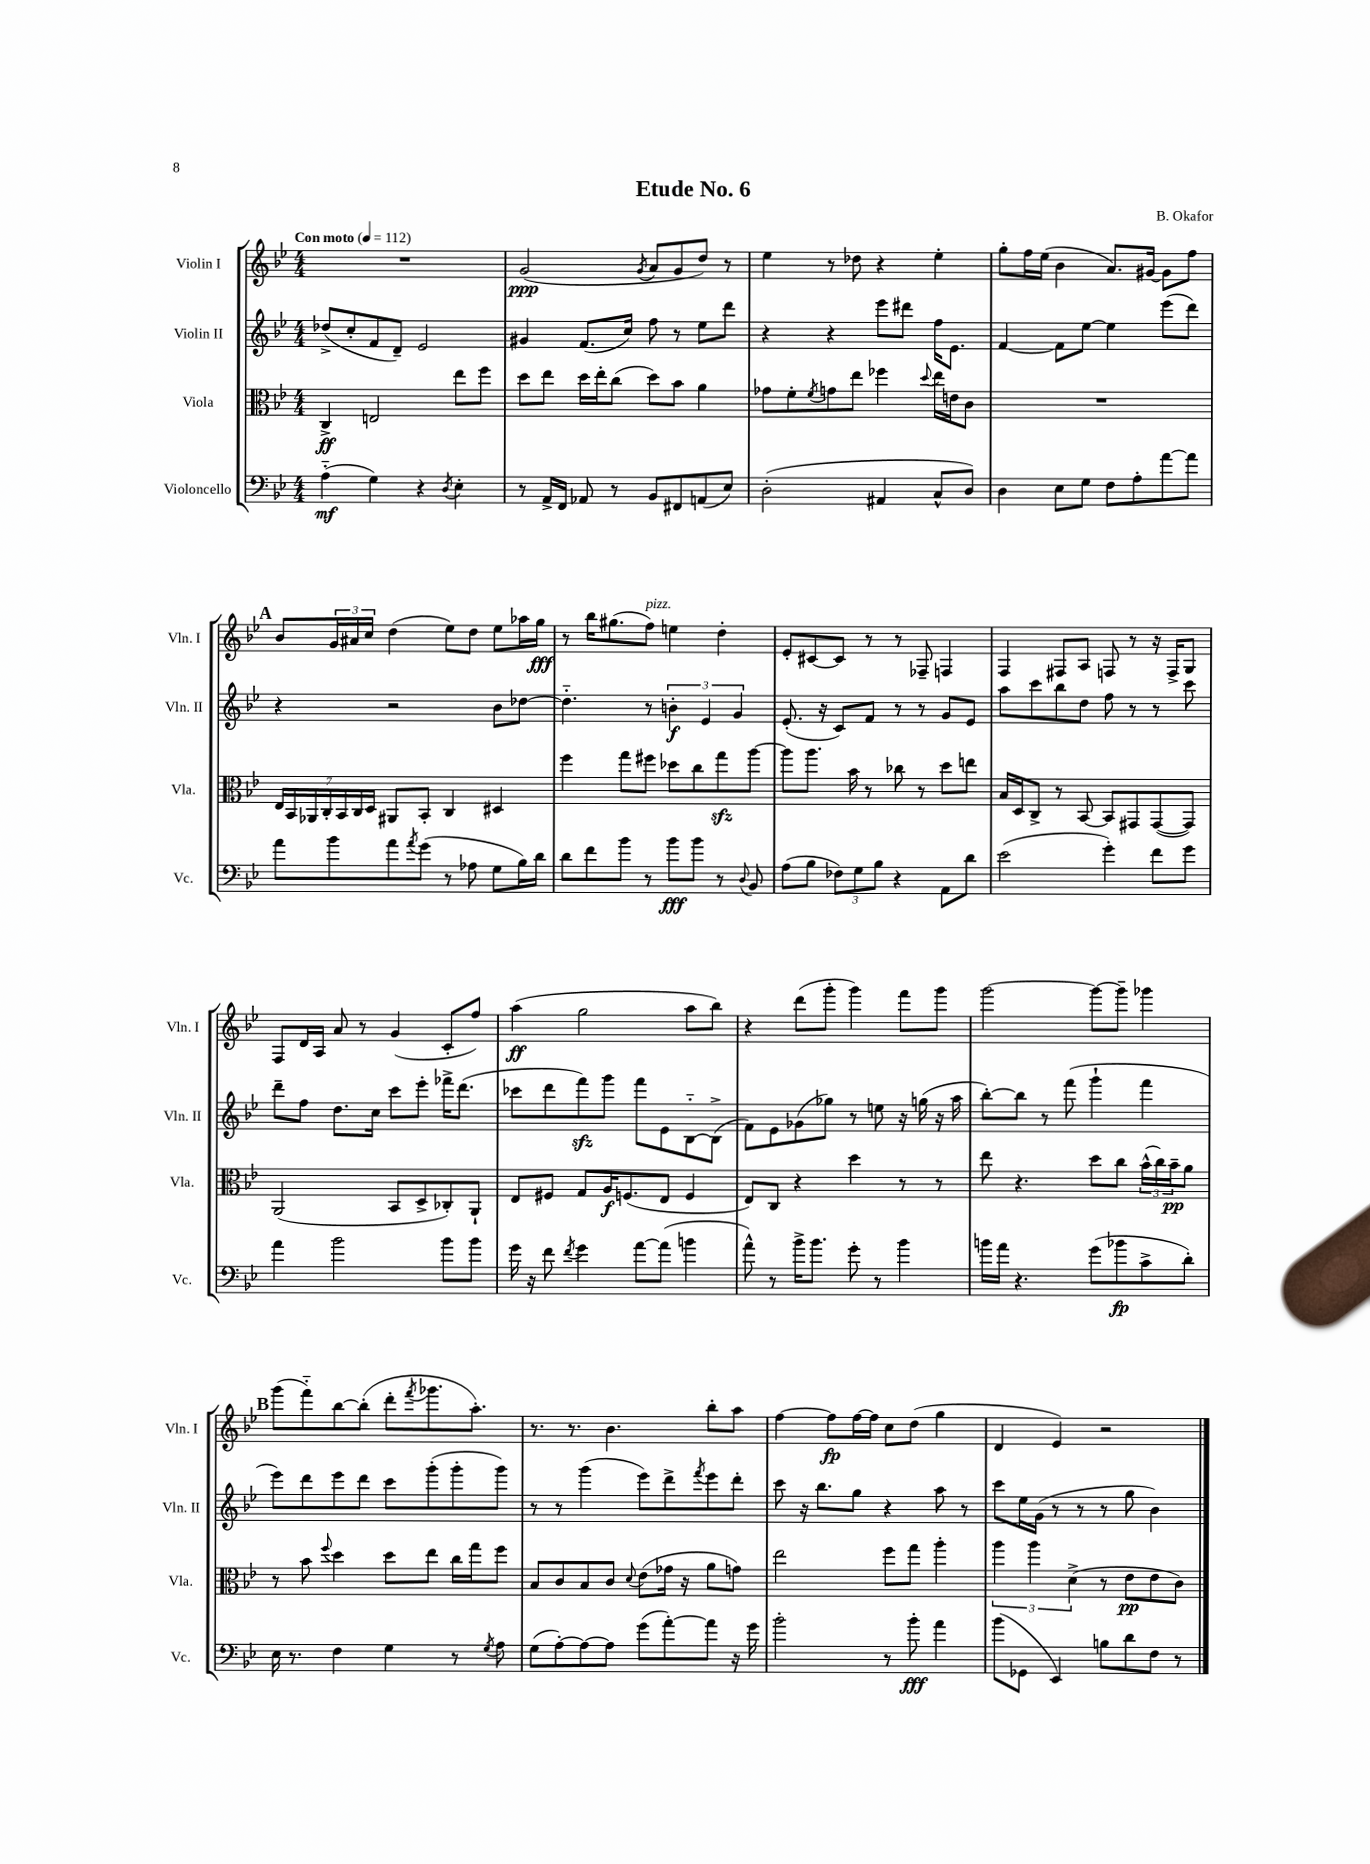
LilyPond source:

\header { title = "Etude No. 6" composer = "B. Okafor" }
<<
\new StaffGroup <<
\new Staff = "s0" \with { instrumentName = "Violin I" shortInstrumentName = "Vln. I" } {
    \clef treble \key bes \major \numericTimeSignature \time 4/4 \tempo "Con moto" 4 = 112
    R1 |
    g'2\ppp( \acciaccatura { g'8 } a'8 g'8 d''8) r8 |
    ees''4 r8 des''8 r4 ees''4-. |
    g''8-. f''16 ees''16( bes'4 a'8.) gis'16~ gis'8 f''8 |
    \mark \markup { \bold "A" } bes'8 \tuplet 3/2 { g'16 ais'16 c''16 } d''4( ees''8) d''8 ees''8 aes''16 g''16\fff |
    r8 bes''16 gis''8.( f''8^\markup { \italic "pizz." }) e''4 d''4-. |
    ees'8-. cis'8~ cis'8 r8 r8 fes8-- f4 |
    f4 fis8 a8 f8 r8 r16 f16-> g8 |
    f8 d'16 a16 a'8 r8 g'4( c'8-. f''8) |
    a''4\ff( g''2 a''8 bes''8) |
    r4 d'''8( g'''8-. g'''4) f'''8 g'''8 |
    g'''2~ g'''8~ g'''8-- ges'''4 |
    \mark \markup { \bold "B" } g'''8( f'''8-_) bes''8~ bes''8-.( d'''8-. \acciaccatura { f'''8 } ges'''8. a''8.-.) |
    r8. r8. bes'4. bes''8-. a''8 |
    f''4~ f''8\fp f''16~ f''16 c''8 d''8( g''4 |
    d'4 ees'4) r2 \bar "|." |
}
\new Staff = "s1" \with { instrumentName = "Violin II" shortInstrumentName = "Vln. II" } {
    \clef treble \key bes \major \numericTimeSignature \time 4/4
    des''8->( c''8-. f'8 d'8--) ees'2 |
    gis'4 f'8.( c''16) f''8 r8 ees''8 d'''8 |
    r4 r4 ees'''8 dis'''8 f''16 ees'8. |
    f'4~ f'8 ees''8~ ees''4 ees'''8( d'''8) |
    \mark \markup { \bold "A" } r4 r2 bes'8 des''8~ |
    des''4.-_ r8 \tuplet 3/2 { b'4-.\f ees'4 g'4 } |
    ees'8.-.( r16 c'8) f'8 r8 r8 g'8 ees'8 |
    a''8 c'''8 bes''8 d''8 f''8 r8 r8 c'''8 |
    d'''8-- f''8 d''8. c''16 c'''8 ees'''8-. fes'''16-> d'''8.( |
    ces'''8 d'''8 f'''8\sfz) g'''8 f'''8 ees'8 bes8~-_ bes8->( |
    f'8) ees'8 ges'8( ges''8) r8 e''8 r16 g''16( r16 a''16 |
    bes''8~-.) bes''8 r8 f'''8( g'''4-! f'''4 |
    \mark \markup { \bold "B" } ees'''8) d'''8 ees'''8 d'''8 c'''8 g'''8-.( g'''8-. g'''8) |
    r8 r8 g'''4( ees'''8) d'''8-> \acciaccatura { f'''8 } ees'''8 d'''8-. |
    c'''8 r16 bes''8. g''8 r4 a''8 r8 |
    c'''8 ees''16 g'16( r8 r8 r8 g''8 bes'4) \bar "|." |
}
\new Staff = "s2" \with { instrumentName = "Viola" shortInstrumentName = "Vla." } {
    \clef alto \key bes \major \numericTimeSignature \time 4/4
    c4->\ff e2 ees''8 f''8 |
    d''8 ees''8 d''16 ees''16-. c''8( d''8) bes'8 a'4 |
    ges'8 f'8-. \acciaccatura { f'8 } g'8 ees''8 fes''4 \appoggiatura { d''8 } ees''16 e'16 c'8 |
    R1 |
    \mark \markup { \bold "A" } \tuplet 7/4 { ees16 bes,16 aes,16 c16-. bes,16 c16 d16 } ais,8 bes,8-. c4 dis4 |
    f''4 g''8 fis''8 des''8 c''8 g''8\sfz a''8~ |
    a''8 a''8. bes'16 r8 ces''8 r8 d''8 e''8 |
    bes16 d16 c8-> r8 bes,8~ bes,8 gis,8 gis,8~( gis,8) |
    a,2( bes,8 d8-> ces8-.) a,8-! |
    ees8 fis8 g8 a16\f f8.( ees8 f4 |
    ees8) c8 r4 d''4 r8 r8 |
    ees''8 r4. d''8 c''8 \tuplet 3/2 { bes'16-^( c''16) bes'16--\pp } a'8 |
    \mark \markup { \bold "B" } r8 bes'8 \appoggiatura { f''8 } d''4 d''8 ees''8 c''16 g''16 f''8 |
    bes8 c'8 bes8 c'8 \appoggiatura { d'8 } ees'8( ges'16 r16 a'8 g'8) |
    ees''2 f''8 g''8 a''4-. |
    \tuplet 3/2 { a''4 a''4 d'4->( } r8 ees'8\pp ees'8 c'8) \bar "|." |
}
\new Staff = "s3" \with { instrumentName = "Violoncello" shortInstrumentName = "Vc." } {
    \clef bass \key bes \major \numericTimeSignature \time 4/4
    a4-_\mf( g4) r4 \acciaccatura { d8 } ees4-. |
    r8 a,16-> f,16 aes,8 r8 bes,8 fis,8 a,8( ees8) |
    d2-.( ais,4 c8-^ d8) |
    d4 ees8 g8 f8 a8-. a'8~ a'8 |
    \mark \markup { \bold "A" } a'8 bes'8 a'8 \acciaccatura { a'8 } g'8( r8 aes8 g8 bes16) d'16 |
    d'8 f'8 bes'8 r8 bes'8\fff bes'8 r8 \appoggiatura { d8 } bes,8 |
    a8( bes8 \tuplet 3/2 { fes8) g8 bes8 } r4 a,8 d'8 |
    ees'2( g'4-.) f'8 g'8 |
    a'4 bes'2 bes'8 bes'8 |
    g'16 r16 f'8 \acciaccatura { f'8 } g'4 a'8~ a'8( b'4 |
    a'8-^) r8 bes'16-> bes'8. g'8-. r8 bes'4 |
    b'16 a'16 r4. g'8( bes'8\fp c'8-> d'8-.) |
    \mark \markup { \bold "B" } ees16 r8. f4 g4 r8 \acciaccatura { g8 } a8 |
    g8( a8~-.) a8~ a8 g'8( a'8~-.) a'8 r16 g'16 |
    bes'2-. r8 bes'8-.\fff a'4 |
    bes'8( ges,8 ees,4) b8 d'8 f8 r8 \bar "|." |
}
>>
>>
\layout { \context { \Score \remove "Bar_number_engraver" } }
